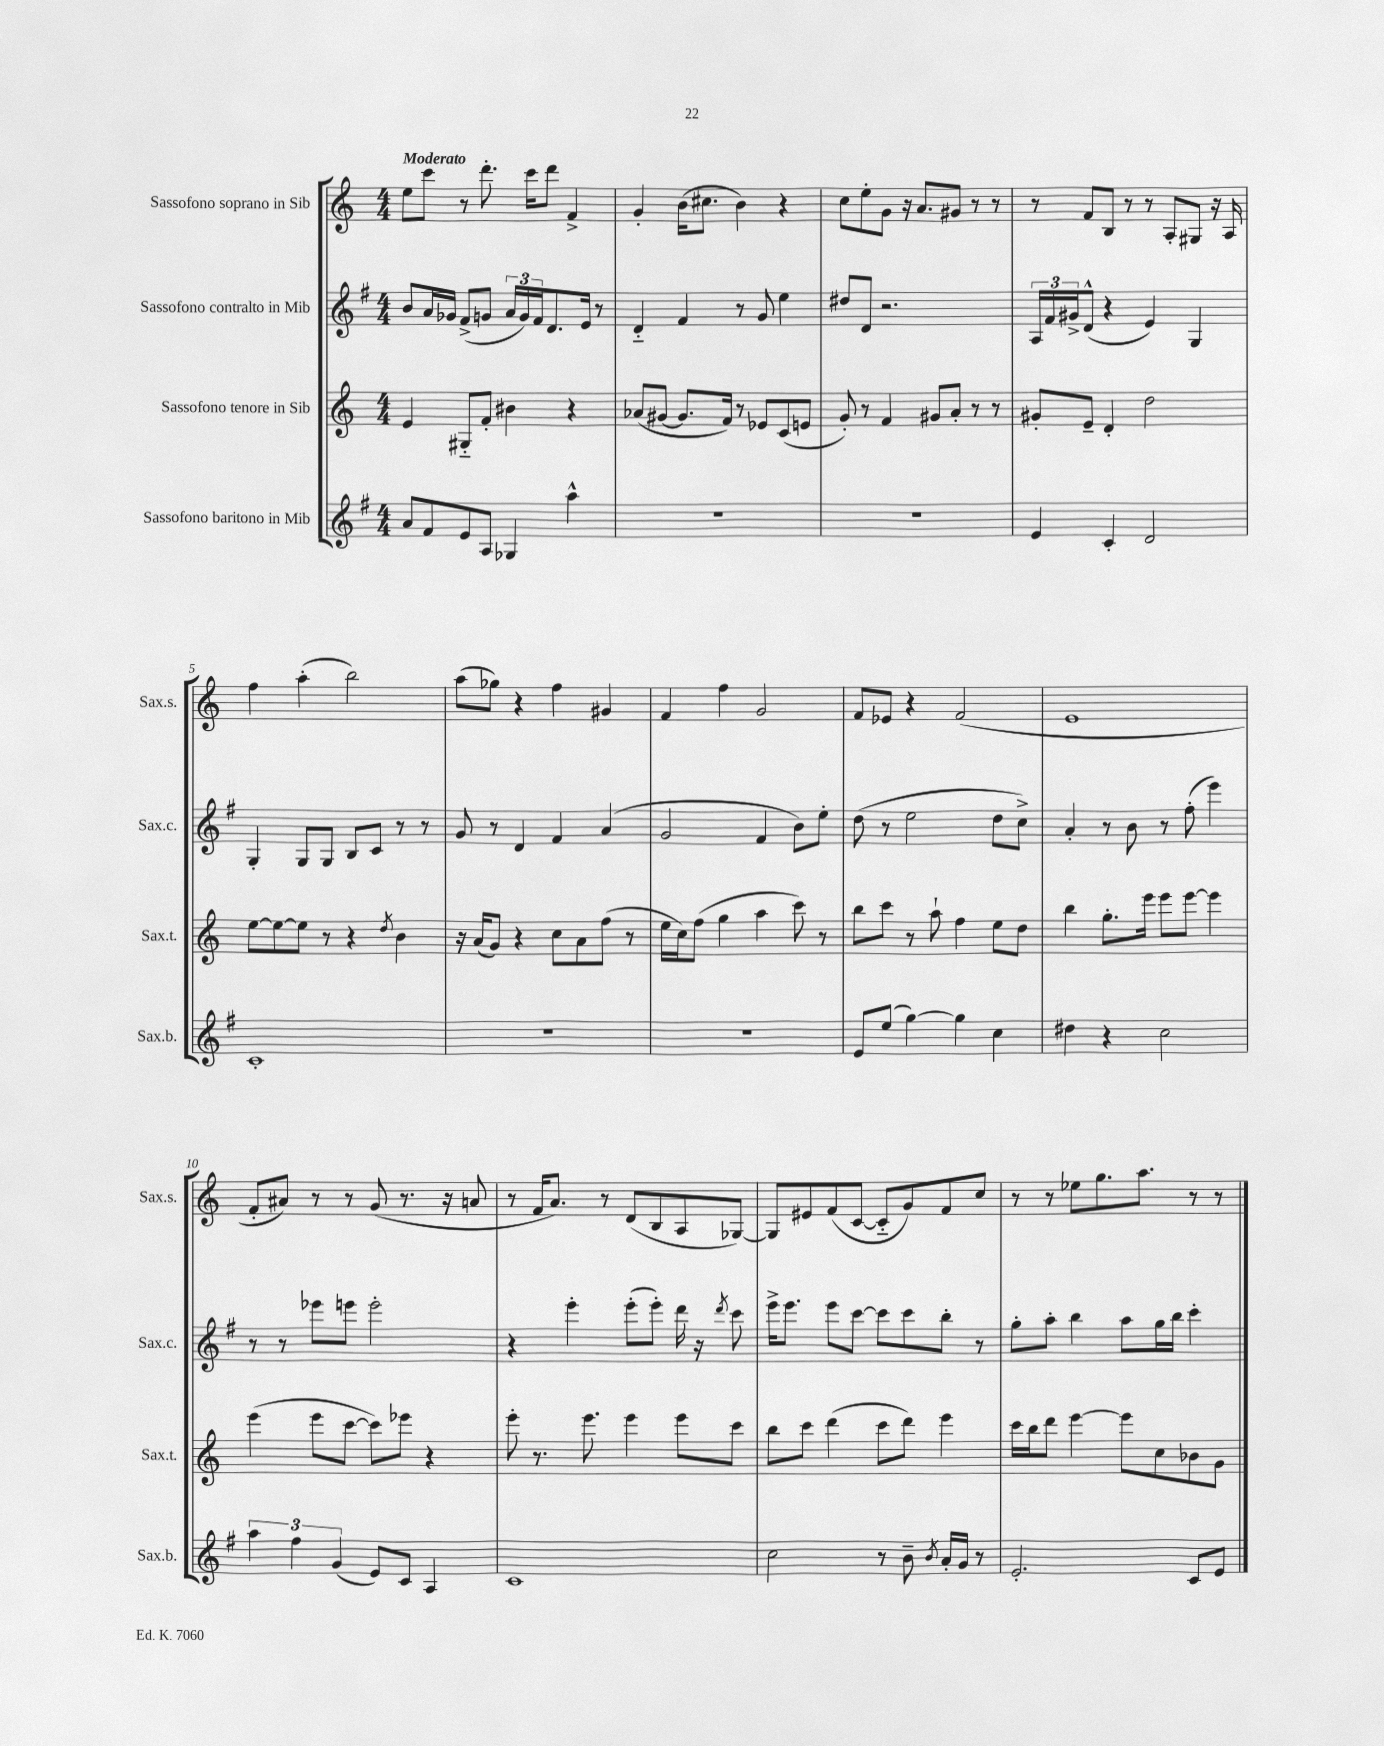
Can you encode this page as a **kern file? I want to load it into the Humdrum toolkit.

**kern	**kern	**kern	**kern
*part4	*part3	*part2	*part1
*staff4	*staff3	*staff2	*staff1
*I"Sassofono baritono in Mib	*I"Sassofono tenore in Sib	*I"Sassofono contralto in Mib	*I"Sassofono soprano in Sib
*I'Sax.b.	*I'Sax.t.	*I'Sax.c.	*I'Sax.s.
*clefG2	*clefG2	*clefG2	*clefG2
*k[f#]	*k[]	*k[f#]	*k[]
*M4/4	*M4/4	*M4/4	*M4/4
=1	=1	=1	=1
!	!	!	!LO:TX:a:B:t=Moderato
8a/L	4e/	8b/L	8ee\L
8f#/	.	16a/L	8ccc\J
.	.	16g-X/JJ	.
8e/	8G#X/L	(8f#^/L	8r
8A/J	8f'/J	8gn/J	8.ddd'\
4G-X/	4b#X\	24a/LL	.
.	.	24g/)	.
.	.	.	16ccc\KL
.	.	24f#/J	.
.	.	8.d/	8ddd\J
4aa^^\	4r	.	4f^/
.	.	16e/Jk	.
.	.	8r	.
=2	=2	=2	=2
1r	(8a-X/L	4d/	4g'/
.	[8g#X/J	.	.
.	8.g#/L]	4f#/	(16b\KL
.	.	.	8.cc#X\J
.	16f/Jk)	.	.
.	8r	8r	4b\)
.	8e-X/L	8g/	.
.	(8c/	4ee\	4r
.	8en/J	.	.
=3	=3	=3	=3
1r	8g'/)	8dd#X/L	8cc\L
.	8r	8d/J	8ee'\
.	4f/	2.r	8g\J
.	.	.	16r
.	.	.	8.a/L
.	8g#X/L	.	.
.	8a'/J	.	8g#X/J
.	8r	.	8r
.	8r	.	8r
=4	=4	=4	=4
4e/	8g#X'/L	24A/LL	8r
.	.	24f#/	.
.	.	24g#X^/J	.
.	8e~/J	(8d^^/J	8f/L
4c'/	4d'/	4r	8B/J
.	.	.	8r
2d/	2dd\	4e/)	8r
.	.	.	8A'/L
.	.	4G/	8G#X/J
.	.	.	16r
.	.	.	16A/
!!LO:LB:g=z
=5	=5	=5	=5
1c'	[8ee\L	4G'/	4ff\
.	8ee\_	.	.
.	8ee\J]	8G/L	(4aa'\
.	8r	8G/J	.
.	4r	8B/L	2bb\)
.	.	8c/J	.
.	8qdd/	.	.
.	4b\	8r	.
.	.	8r	.
=6	=6	=6	=6
1r	16r	8g/	(8aa\L
.	(16a/KL	.	.
.	8g/J)	8r	8gg-X\J)
.	4r	4d/	4r
.	8cc\L	4f#/	4ff\
.	8a\	.	.
.	(8ff\J	(4a/	4g#X/
.	8r	.	.
=7	=7	=7	=7
1r	16ee\LL	2g/	4f/
.	16cc\J)	.	.
.	(8ff\J	.	.
.	4gg\	.	4ff\
.	4aa\	4f#/	2g/
.	8ccc\)	8b\L)	.
.	8r	8ee'\J	.
=8	=8	=8	=8
8e/L	8bb\L	(8dd\	8f/L
(8ee/J	8ccc\J	8r	8e-X/J
[4gg\)	8r	2ee\	4r
.	8aa`\	.	.
4gg\]	4ff\	.	(2f/
4cc\	8ee\L	8dd\L	.
.	8dd\J	8cc^\J)	.
=9	=9	=9	=9
4dd#X\	4bb\	4a'/	1e
4r	8.gg'\L	8r	.
.	.	8b\	.
.	16eee\Jk	.	.
2cc\	8eee\L	8r	.
.	[8eee\J	(8ff#'\	.
.	4eee\]	4eee\)	.
!!LO:LB:g=z
=10	=10	=10	=10
6aa\	(4eee\	8r	8f'/L
.	.	8r	8a#X/J)
6ff#\	.	.	.
.	8eee\L	8eee-X\L	8r
(6g/	.	.	.
.	[8ccc\J	8eeen\J	8r
8e/L)	8ccc\L])	2eee'\	(8g/
8c/J	8eee-X\J	.	8.r
4A/	4r	.	.
.	.	.	16r
.	.	.	8an/
=11	=11	=11	=11
1c	8eee'\	4r	8r
.	8.r	.	16f/KL
.	.	.	8.a/J)
.	.	4eee'\	.
.	8.eee\	.	.
.	.	.	8r
.	4eee\	(8eee'\L	(8d/L
.	.	8eee'\J)	8B/
.	8eee\L	16ddd\	8A/
.	.	16r	.
.	.	8qddd/	.
.	8ccc\J	8ccc\	[8G-X/J)
=12	=12	=12	=12
2cc\	8bb\L	16eee^\KL	8G-/L]
.	.	8.eee\J	.
.	8ccc\J	.	8e#X/
.	(4ddd\	8eee\L	(8f/
.	.	[8ccc\J	[8c/J
8r	8ccc\L	8ccc\L]	8c/L]
8b~\	8ddd\J)	8ccc\	8g/)
8qb/	.	.	.
16a'/LL	4eee\	8bb'\J	8f/
16g/JJ	.	.	.
8r	.	8r	8cc/J
=13	=13	=13	=13
2.e'/	16ccc\LL	8gg'\L	8r
.	16bb\J	.	.
.	8ddd\J	8aa'\J	8r
.	[4eee\	4bb\	8ee-X\L
.	.	.	8.gg\
.	8eee\L]	8aa\L	.
.	.	.	8.aa\J
.	8cc\	16gg\L	.
.	.	16bb\JJ	.
8c/L	8b-X\	4ccc'\	8r
8e/J	8g\J	.	8r
==	==	==	==
*-	*-	*-	*-
